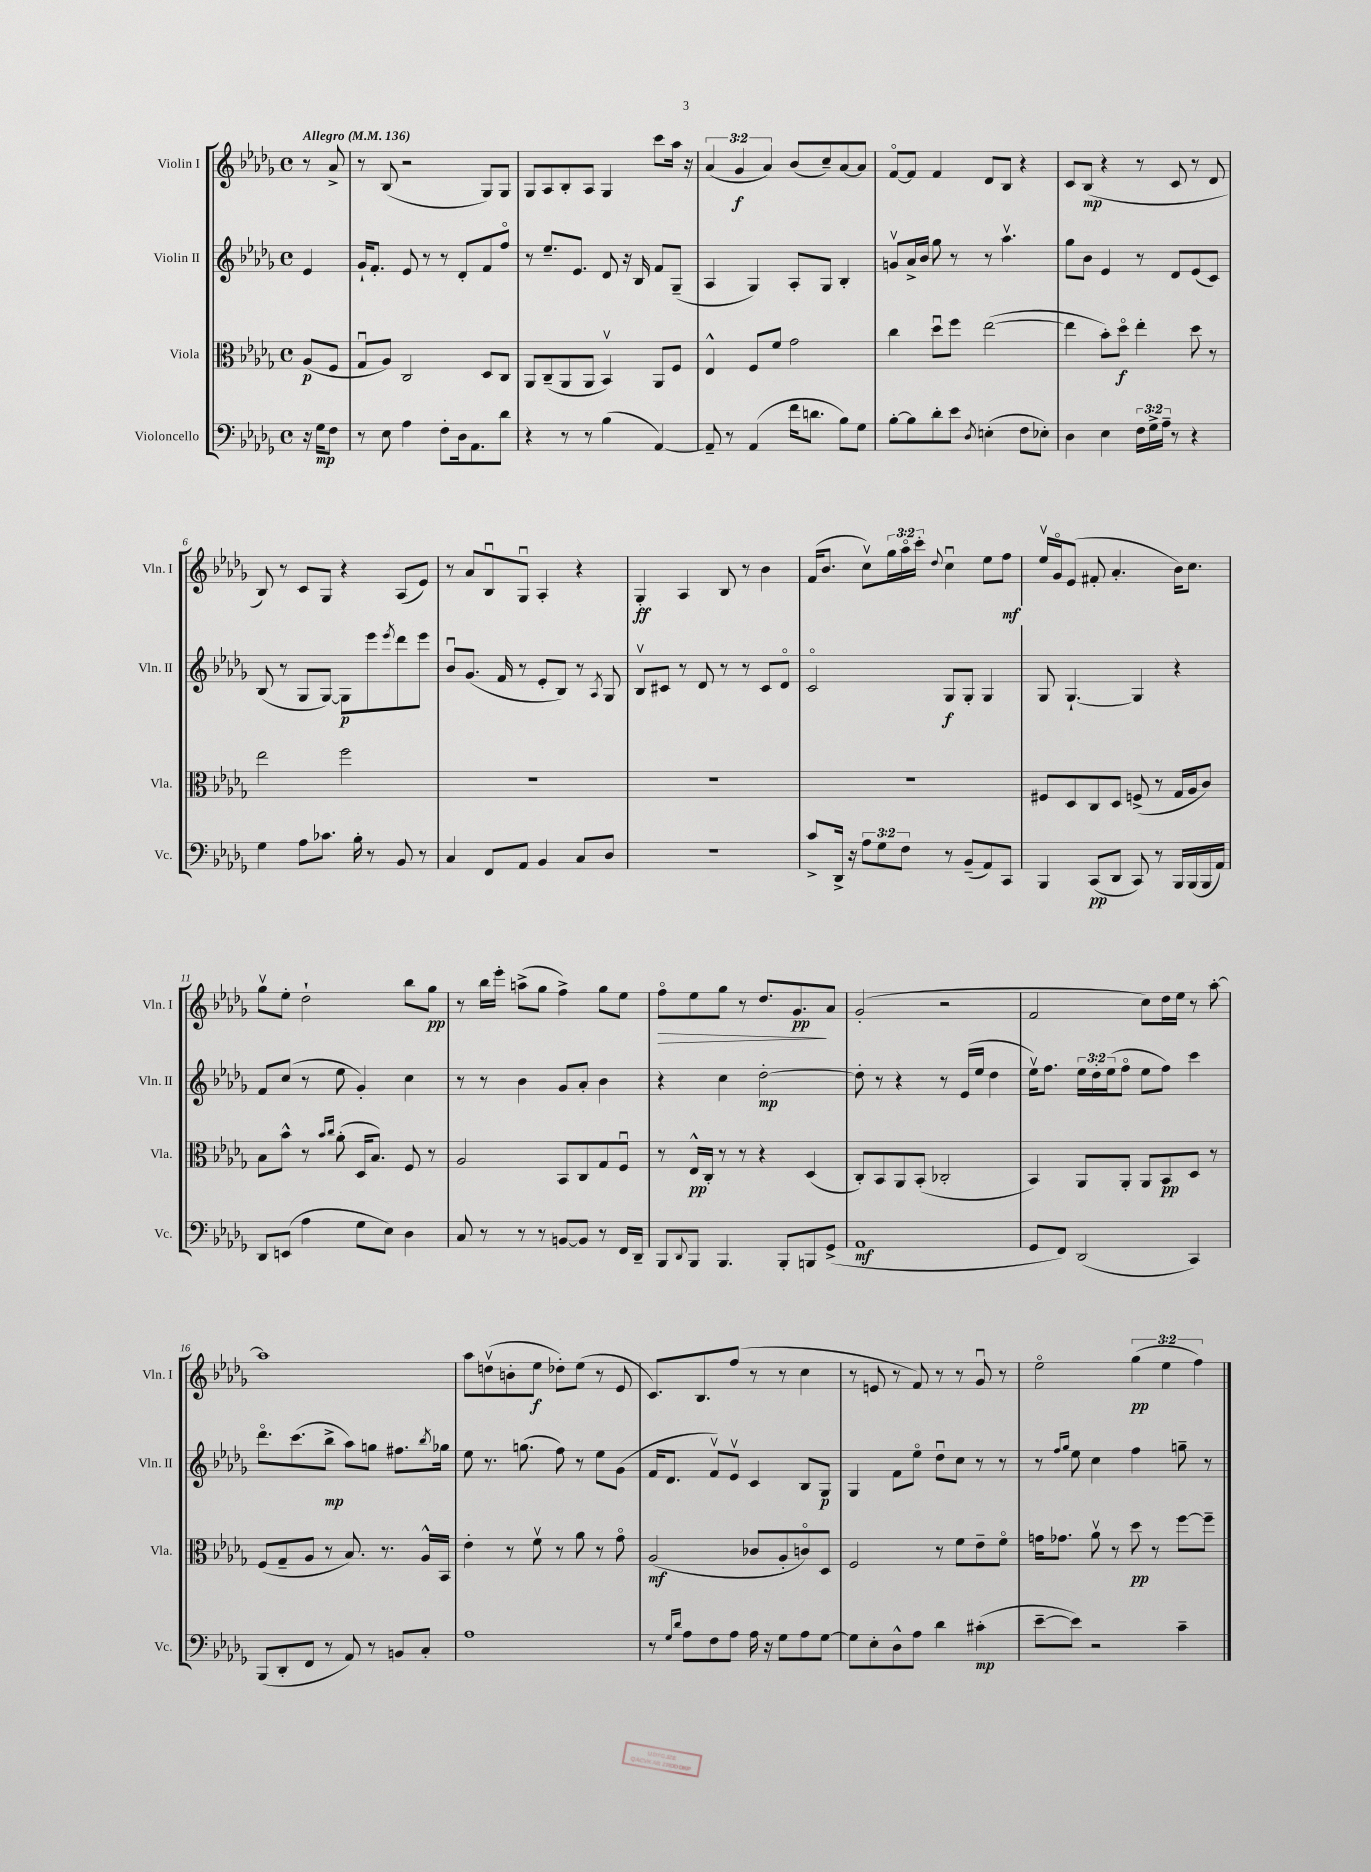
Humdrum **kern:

**kern	**kern	**kern	**kern
*staff4	*staff3	*staff2	*staff1
*clefF4	*clefC3	*clefG2	*clefG2
*k[b-e-a-d-g-]	*k[b-e-a-d-g-]	*k[b-e-a-d-g-]	*k[b-e-a-d-g-]
*M4/4	*M4/4	*M4/4	*M4/4
*met(c)	*met(c)	*met(c)	*met(c)
*MM136	*MM136	*MM136	*MM136
16r	(8A-	4e-	8r
16G-	.	.	.
8F	8F	.	8a-^
=	=	=	=
8r	8G-u	16g-`	8r
.	.	8.f'	.
8E-	8A-)	.	(8B-
4A-	2C	8e-	2r
.	.	8r	.
8F'	.	8r	.
16D-	.	8d-'	.
8.AA-	.	.	.
.	8D-	8f	8G-)
8d-	8C	8ffo	8G-
=	=	=	=
4r	8AA-	8r	8G-
.	(8C~	8.ee-~	8A-
8r	8AA-	.	8B-'
.	.	8.e-	.
8r	8AA-	.	8A-
(4B-	4BB-v)	8d-	4G-
.	.	16r	.
.	.	16B-	.
[4AA-)	8AA-	8f	8ccc
.	8F	(8G-~	16aa-
.	.	.	16r
=	=	=	=
8AA-~]	4E-^^	4A-	(6a-
8r	.	.	.
.	.	.	6g-
(4AA-	8F	4G-)	.
.	.	.	6a-)
.	8f	.	.
16f	2g-	8A-'	(8b-
8.d	.	.	.
.	.	8G-	8cc~)
8B-)	.	4B-'	[8a-
8G-	.	.	8a-]
=	=	=	=
[8B-'	4cc	8gv	[8fo
8B-]	.	16a-^	8f]
.	.	16b-	.
8d-'	8dd-u	8gg-	4f
8e-	8ff	8r	.
8qD-	.	.	.
(4E'	([2ee-	8r	8d-
.	.	4.aa-v	8B-
8F	.	.	4r
8E-')	.	.	.
=	=	=	=
4D-	4ee-]	8gg-	8c
.	.	8b-	(8B-
4E-	8b-')	4e-	4r
.	8dd-o	.	.
24F	4ee-'	8r	8r
24G-^	.	.	.
24A-~	.	.	.
8r	.	8d-	8c
4r	8dd-	(8e-	8r
.	8r	8c)	8d-
=	=	=	=
4G-	2ee-	(8B-	8B-)
.	.	8r	8r
8A-	.	8G-	8c
8.c-	.	[8G-)	8G-
.	2ff	8G-]	4r
16B-'	.	.	.
8r	.	8eee-	.
.	.	8qeee-	.
8BB-	.	8ddd-	(8A-
8r	.	8eee-	8e-)
=	=	=	=
4C	1r	8b-u	8r
.	.	(8.g-	8a-
8FF	.	.	8B-u
.	.	16f	.
8AA-	.	8r	8G-u
4BB-	.	8e-'	4A-'
.	.	8B-)	.
8C	.	8r	4r
.	.	8qA-	.
8D-	.	8G-	.
=	=	=	=
1r	1r	8B-v	4G-'
.	.	8c#	.
.	.	8r	4A-
.	.	8d-	.
.	.	8r	8B-
.	.	8r	8r
.	.	8c#	4b-
.	.	8d-o	.
=	=	=	=
8c^	1r	2co	(16f
.	.	.	8.b-
16DD-^	.	.	.
16r	.	.	.
12A-	.	.	8ccv)
12G-	.	.	.
.	.	.	24gg-
12F	.	.	24aa-o
.	.	.	24ccc'
.	.	.	8qqdd-
8r	.	8G-	4ccu
(8BB-~	.	8G-'	.
8AA-)	.	4G-	8ee-
8CC	.	.	8ff
=	=	=	=
4BBB-	8F#	8G-	16ee-v
.	.	.	16g-o
.	8D-	[4.G-`	(8e-
(8CC	8C	.	8f#'
8DD-	8D-	.	4.a-'
8CC)	(8F^	4G-]	.
8r	8r	.	.
16BBB-	16G-	4r	16b-)
(16BBB-	16A-	.	8.cc
16BBB-	8c)	.	.
16AA-)	.	.	.
=	=	=	=
8DD-	8B-	8f	8gg-v
(8EE	8b-^^	(8cc	8ee-'
4A-	8r	8r	2dd-`
.	16qqb-	.	.
.	16qqcc	.	.
.	(8a-'	8ee-	.
8G-	16D-	4g-')	.
.	8.B-)	.	.
8E-)	.	.	.
4D-	8F	4cc	8bb-
.	8r	.	8gg-
=	=	=	=
8C	2A-	8r	8r
8r	.	8r	16bb-
.	.	.	16eee-'
8r	.	4b-	(8aa^
8r	.	.	8gg-
[8BB	8BB-	8g-	4ff^)
8BB]	8C	8a-'	.
8r	8G-	4b-	8gg-
16FF	8Fu	.	8ee-
16DD-~	.	.	.
=	=	=	=
8BBB-	8r	4r	8ffo
8qqDD-	.	.	.
8BBB-	16E-^^	.	8ee-
.	16C'	.	.
4.BBB-	8r	4cc	8gg-
.	8r	.	8r
.	4r	[2dd-'	8.dd-
8BBB-'	.	.	.
.	.	.	8.g-
8BBB	(4D-	.	.
(8GG-^	.	.	8a-
=	=	=	=
1AA-	8C')	8dd-']	(2g-'
.	8BB-	8r	.
.	8AA-	4r	.
.	(8BB-'	.	.
.	2C-'	8r	2r
.	.	(16e-	.
.	.	16ee-	.
.	.	4dd-	.
=	=	=	=
8GG-	4BB-)	16ee-v)	2f
.	.	8.ff	.
8FF)	.	.	.
(2DD-	8AA-	24ee-	.
.	.	24dd-'	.
.	.	(24ee-	.
.	8AA-'	8ffo	.
.	8AA-	8ee-	8cc)
.	8BB-	8ff)	16dd-
.	.	.	16ee-
4CC)	8D-	4ccc	8r
.	8r	.	[8aa-'
=	=	=	=
(8BBB-	(8F	8.ddd-o	1aa-]
8DD-'	8G-~	.	.
.	.	(8.ccc	.
8FF	8A-	.	.
8r	8r	8bb-^	.
8AA-)	8.B-)	8aa-)	.
8r	.	8gg	.
.	8.r	.	.
8BB	.	8.ff#	.
8C'	16A-^^	.	.
.	.	8qbb-	.
.	16BB-	16gg-	.
=	=	=	=
1A-	4e-'	8ee-	8aa-
.	.	8.r	(8ddv
.	8r	.	8b'
.	.	(8.gg	.
.	8fv	.	8ee-
.	8r	8ff)	8dd-')
.	8a-	8r	(8ee-
.	8r	8ee-	8r
.	8g-o	(8g-	8e-
=	=	=	=
8r	(2A-	16f	8.c)
.	.	8.d-	.
16qqG-	.	.	.
16qqd-	.	.	.
8A-	.	.	.
.	.	.	8.B-
8F	.	8fv)	.
8A-	.	8e-v	(8ff
16A-	8c-	4c	8r
16r	.	.	.
8G-	8A-'	.	8r
8A-	8co)	8B-	4cc
[8G-	8D-	8G-	.
=	=	=	=
8G-]	2F	4G-	8r
8E-'	.	.	8e
8D-^^	.	8f	8r
8A-	.	8ee-o	8f)
4d-	8r	8dd-u	8r
.	8f	8cc	8r
(4c#'	8e-~	8r	8g-u
.	8fo	8r	8r
=	=	=	=
[8e-~	16g	8r	2ee-o
.	8.g-	.	.
.	.	16qqff	.
.	.	16qqgg-	.
8e-])	.	8ee-	.
2r	8a-v	4cc	.
.	8r	.	.
.	8dd-	4ff	(6gg-
.	8r	.	.
.	.	.	6ee-
4c~	[8ff	8gg~	.
.	.	.	6ff)
.	8ff~]	8r	.
==	==	==	==
*-	*-	*-	*-
